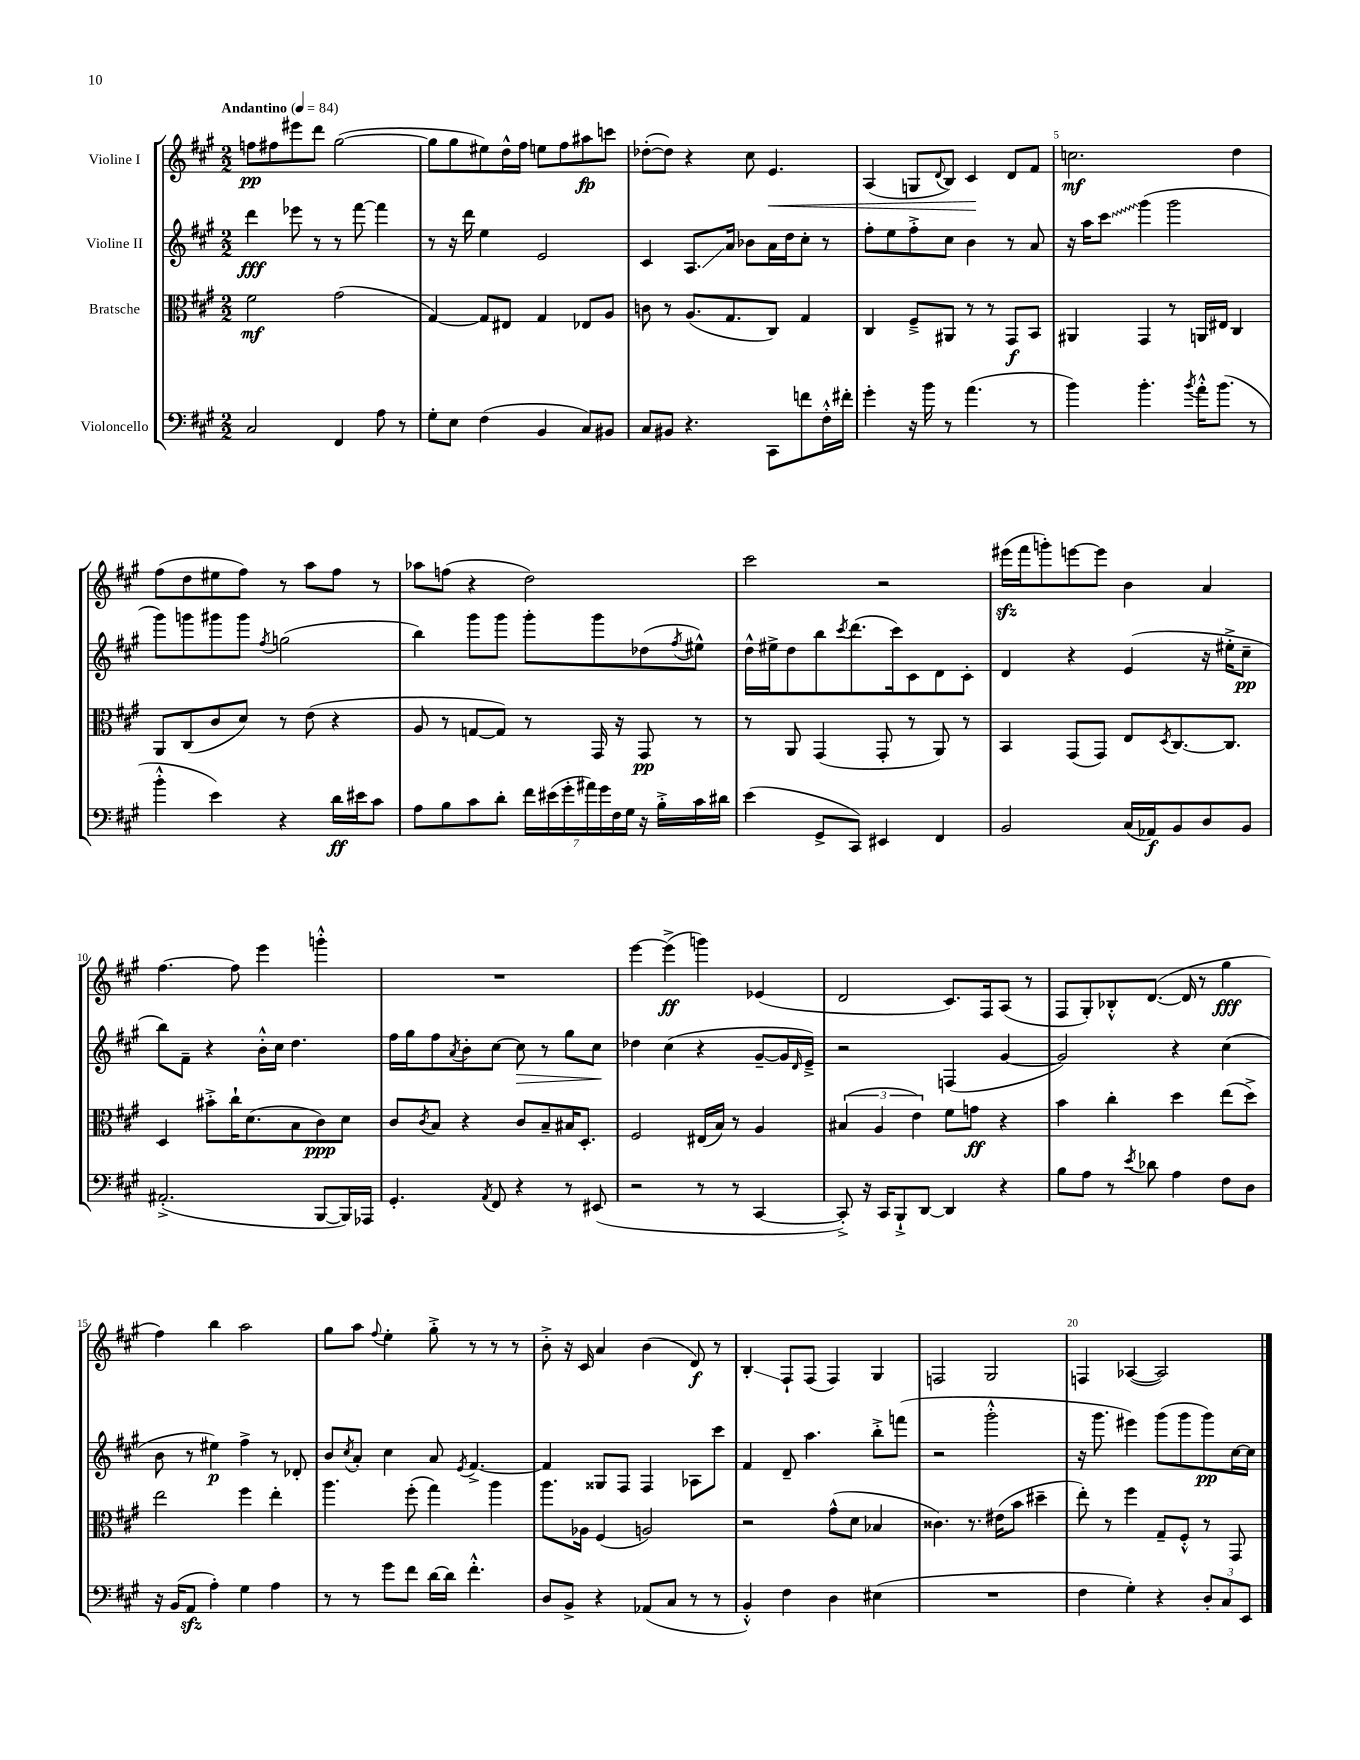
<<
\new StaffGroup <<
\new Staff = "s0" \with { instrumentName = "Violine I" } {
    \clef treble \key a \major \numericTimeSignature \time 2/2 \tempo "Andantino" 4 = 84
    f''8\pp fis''8 eis'''8 d'''8 gis''2~( |
    gis''8 gis''8 eis''8) d''16-^ fis''16 e''8 fis''8 ais''8\fp c'''8 |
    des''8~-.( des''8) r4 cis''8 e'4.\< |
    a4( g8 \appoggiatura { d'8 } b8) cis'4\! d'8 fis'8 |
    c''2.\mf d''4 |
    fis''8( d''8 eis''8 fis''8) r8 a''8 fis''8 r8 |
    aes''8 f''8( r4 d''2) |
    cis'''2 r2 |
    eis'''16\sfz( fis'''16 g'''8-.) e'''8~ e'''8 b'4 a'4 |
    fis''4.~ fis''8 e'''4 g'''4-.-^ |
    R1 |
    e'''4~ e'''4->\ff( g'''4) ees'4( |
    d'2 cis'8.) fis16 a8( r8 |
    fis8 gis8-.) bes8-.-^ d'8.~( d'16 r8 gis''4\fff |
    fis''4) b''4 a''2 |
    gis''8 a''8 \appoggiatura { fis''8 } e''4-. gis''8-.-> r8 r8 r8 |
    b'8-.-> r16 cis'16 a'4 b'4( d'8\f) r8 |
    b4-.\glissando fis8-! fis8( fis4) gis4 |
    f2 gis2 |
    f4 aes4~( aes2) \bar "|." |
}
\new Staff = "s1" \with { instrumentName = "Violine II" } {
    \clef treble \key a \major \numericTimeSignature \time 2/2
    d'''4\fff ees'''8 r8 r8 fis'''8~ fis'''4 |
    r8 r16 d'''16 e''4 e'2 |
    cis'4 a8.\glissando a'16 bes'8 a'16 d''16 cis''8-. r8 |
    fis''8-. e''8 fis''8-.-> cis''8 b'4 r8 a'8 |
    r16 a''16 \once \override Glissando.style = #'zigzag cis'''8\glissando gis'''4( gis'''2 |
    gis'''8) g'''8 gis'''8 gis'''8 \acciaccatura { fis''8 } g''2( |
    b''4) gis'''8 gis'''8 gis'''8-. gis'''8 des''8( \acciaccatura { fis''8 } eis''8-^) |
    d''16-^ eis''16-> d''8 b''8 \acciaccatura { cis'''8 } d'''8.( cis'''16) cis'8 d'8 cis'8-. |
    d'4 r4 e'4( r16 eis''16-.-> cis''8--\pp |
    b''8) fis'8-- r4 b'16-.-^ cis''16 d''4. |
    fis''16 gis''16 fis''8 \acciaccatura { a'8 } b'8-. cis''8~ cis''8\> r8 gis''8 cis''8\! |
    des''4 cis''4( r4 gis'8~-- gis'16 \grace { d'16 } e'16--->) |
    r2 f4( gis'4~ |
    gis'2) r4 cis''4( |
    b'8 r8 eis''4\p) fis''4-> r8 des'8-. |
    b'8 \acciaccatura { cis''8 } a'8-. cis''4 a'8 \acciaccatura { e'8 } fis'4.~-> |
    fis'4 gisis8 fis8 fis4 aes8 cis'''8 |
    fis'4 d'8-- a''4. b''8-.-> f'''8( |
    r2 gis'''2-.-^ |
    r16 gis'''8. eis'''4) gis'''8( gis'''8 gis'''8\pp) cis''16~ cis''16 \bar "|." |
}
\new Staff = "s2" \with { instrumentName = "Bratsche" } {
    \clef alto \key a \major \numericTimeSignature \time 2/2
    fis'2\mf gis'2( |
    gis4~) gis8 eis8 gis4 ees8 a8 |
    c'8 r8 a8.( gis8. cis8) gis4 |
    cis4 fis8---> ais,8 r8 r8 gis,8\f b,8 |
    ais,4 gis,4 r8 a,16 eis16 cis4 |
    a,8 cis8( cis'8 d'8) r8 e'8( r4 |
    a8 r8 g8~ g8) r8 gis,16 r16 gis,8\pp r8 |
    r8 a,8 gis,4( gis,8-. r8 a,8) r8 |
    b,4 gis,8( gis,8) e8 \acciaccatura { d8 } cis8.~ cis8. |
    d4 bis'8-.-> cis''16-! d'8.( b8 cis'8\ppp) d'8 |
    cis'8 \acciaccatura { cis'8 } b8 r4 cis'8 b8-- bis16 d8.-. |
    fis2 eis16( b16) r8 a4 |
    \tuplet 3/2 { bis4( a4 e'4) } fis'8 g'8\ff r4 |
    b'4 cis''4-. d''4 e''8( d''8->) |
    e''2 fis''4 e''4-. |
    a''4. fis''8-.( gis''4) a''4 |
    a''8. aes16 fis4( a2) |
    r2 gis'8-^( d'8 bes4 |
    cisis'4.) r8. eis'16( b'8 dis''4-- |
    e''8-.) r8 fis''4 gis8-- fis8-.-^ r8 gis,8 \bar "|." |
}
\new Staff = "s3" \with { instrumentName = "Violoncello" } {
    \clef bass \key a \major \numericTimeSignature \time 2/2
    cis2 fis,4 a8 r8 |
    gis8-. e8 fis4( b,4 cis8) bis,8 |
    cis8 bis,8 r4. cis,8 f'8 fis16-.-^ fis'16-. |
    gis'4-. r16 b'16 r8 a'4.( r8 |
    b'4) b'4.-. \acciaccatura { b'8 } a'16-.-^ b'8.( r8 |
    b'4-.-^ e'4) r4 d'16\ff eis'16 cis'8 |
    a8 b8 cis'8 d'8-. \tuplet 7/4 { fis'16 eis'16( gis'16-. ais'16) gis'16 fis16 gis16 } r16 b16-.-> cis'16 dis'16 |
    e'4( gis,8-> cis,8) eis,4 fis,4 |
    b,2 cis16( aes,16\f) b,8 d8 b,8 |
    ais,2.-.->( b,,8~ b,,16) aes,,16 |
    gis,4.-. \acciaccatura { a,8 } fis,8 r4 r8 eis,8( |
    r2 r8 r8 cis,4~ |
    cis,8-.->) r16 cis,16 b,,8-!-> d,8~ d,4 r4 |
    b8 a8 r8 \acciaccatura { e'8 } des'8 a4 fis8 d8 |
    r16 b,16( a,8\sfz a4-.) gis4 a4 |
    r8 r8 gis'8 fis'8 d'16~ d'16 fis'4.-.-^ |
    d8 b,8-> r4 aes,8( cis8 r8 r8 |
    b,4-.-^) fis4 d4 eis4( |
    R1 |
    fis4 gis4-.) r4 \tuplet 3/2 { d8-. cis8 e,8 } \bar "|." |
}
>>
>>
\layout { \context { \Score \override BarNumber.break-visibility = ##(#f #t #t) barNumberVisibility = #(every-nth-bar-number-visible 5) } }
